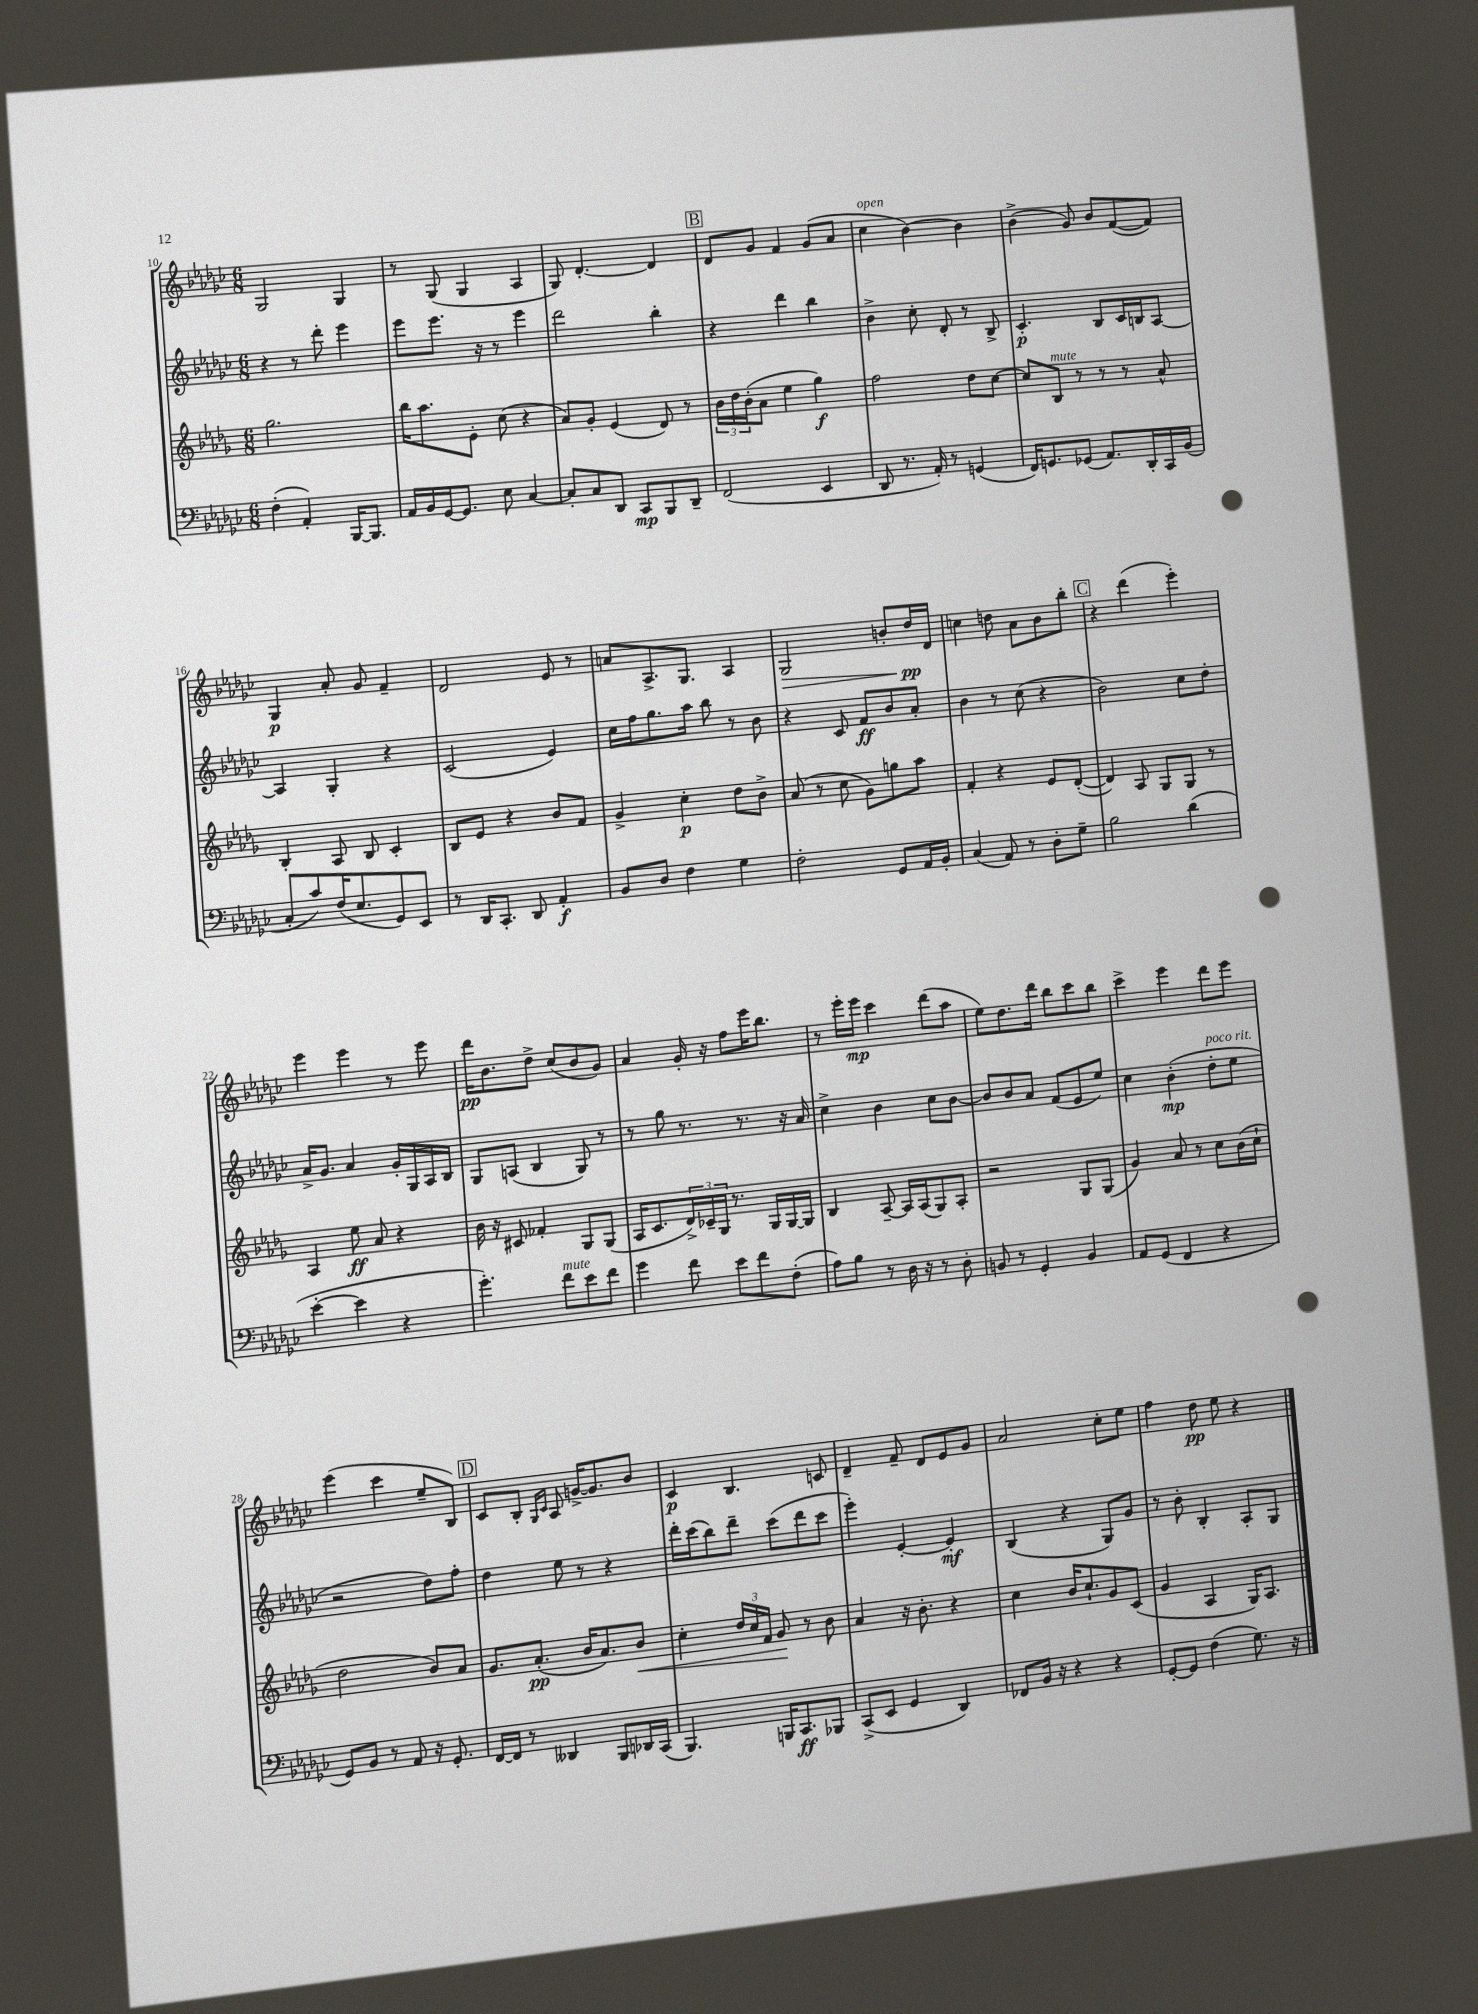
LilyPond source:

<<
\new StaffGroup <<
\new Staff = "s0" {
    \clef treble \key ges \major \numericTimeSignature \time 6/8
    ges2 ges4 |
    r8 ges8( ges4 aes4 |
    ges8) des'4.~-. des'4 |
    \mark \markup { \box "B" } des'8 ges'8 f'4 ges'8( aes'8 |
    ces''4^\markup { \italic "open" } bes'4~) bes'4 |
    bes'4->( ges'8) bes'8 f'8~( f'8) |
    ges4\p aes'8-. ges'8 f'4-- |
    des'2 ees'8 r8 |
    a'8 aes8.-> ges8. aes4 |
    ges2\> b'8-. des''16\pp\! des'16 |
    c''4 d''8 aes'8 bes'8 bes''8-. |
    \mark \markup { \box "C" } r4 des'''4( ees'''4-.) |
    ees'''4 ees'''4 r8 ees'''8 |
    des'''16\pp bes'8. des''8-> ces''8( bes'8 ges'8) |
    aes'4 ges'16-. r16 f''8 ees'''16 bes''8. |
    r8 ees'''16-. ees'''16\mp ces'''4 des'''8( aes''8 |
    ees''8) des''8. des'''16 bes''8 ces'''8 bes''8 |
    ces'''4-> ees'''4 des'''8 ees'''8 |
    ees'''4( ces'''4 ees''8-- bes8) |
    \mark \markup { \box "D" } ces'8 bes8-. \grace { ges16 ces'16 } aes8 g'16~-> g'8. bes'8 |
    ces'4\p bes4. c'8 |
    des'4-- f'8-- des'8 ees'8 ges'8 |
    aes'2 ces''8-. ees''8 |
    f''4 des''8\pp ees''8 r4 \bar "|." |
}
\new Staff = "s1" {
    \clef treble \key ges \major \numericTimeSignature \time 6/8
    r4 r8 des'''8-. ees'''4 |
    ees'''8 ees'''8. r16 r8 ees'''4 |
    des'''2 bes''4-. |
    \mark \markup { \box "B" } r4 des'''4 bes''4 |
    bes'4-> ces''8-. des'8-. r8 bes8-> |
    ces'4.-.\p bes8 ces'16 b16 aes8~ |
    aes4 ges4-. r4 |
    ces'2( ees'4) |
    ces''16 f''16 ges''8. aes''16 bes''8 r8 bes'8 |
    r4 ces'8 f'8\ff bes'8 aes'8-. |
    bes'4 r8 ces''8( r4 |
    \mark \markup { \box "C" } bes'2) ces''8 des''8-. |
    aes'16-> ges'8. aes'4 ges'16-. ges16 aes16 bes16 |
    ges8 a8( bes4 ges8) r8 |
    r8 ges''8 r8. r8. r16 aes'16 |
    ces''4-> bes'4 ces''8 bes'8~ |
    bes'8 bes'8 aes'8 f'8( ees'8 ees''8) |
    ces''4 bes'4-.\mp( des''8-.^\markup { \italic "poco rit." } ees''8 |
    r2 des''8) f''8-. |
    \mark \markup { \box "D" } des''4 ees''8 r8 r4 |
    des'''16-. ces'''16( bes''8) des'''8-- ces'''8( des'''8 ces'''8 |
    ees'''4-.) ees'4~-. ees'4-.\mf |
    bes4( r4 ges8) ges'8 |
    r8 bes'8-. bes4-. aes8-. ges8 \bar "|." |
}
\new Staff = "s2" {
    \clef treble \key des \major \numericTimeSignature \time 6/8
    ges''2. |
    bes''16 aes''8. ees'8-. c''8( r4 |
    aes'8) ges'8-. ees'4( des'8) r8 |
    \mark \markup { \box "B" } \tuplet 3/2 { bes'16 des''16 bes'16-.( } aes'8 ees''4 ges''4\f) |
    f''2 des''8 c''8~ |
    c''8 bes8^\markup { \italic "mute" } r8 r8 r8 aes'8-^ |
    bes4-. aes8 bes8 c'4-. |
    bes8 ees'8 r4 bes'8 f'8 |
    ges'4-> c''4-.\p des''8 bes'8-> |
    aes'8( r8 c''8 ges'8) g''8 aes''8 |
    f'4-. r4 ees'8 des'8~-.( |
    \mark \markup { \box "C" } des'4) aes8 ges8 ges8 r8 |
    aes4 ees''8\ff aes'8 r4 |
    bes'16 r16 cis'8 fes'4-. ges8 ges8( |
    aes16 c'8. \tuplet 3/2 { des'16->) ces'16-- ges16 } r8. ges16 ges16~ ges16 |
    bes4 aes8~-- aes16 aes16( ges8) aes8-. |
    r2 ges8 ges8( |
    ges'4) aes'8 r8 c''8 bes'16( c''16-! |
    des''2 bes'8) aes'8 |
    \mark \markup { \box "D" } ges'8. aes'8.-.\pp( bes'16 aes'8.) bes'8\< |
    c''4-. \tuplet 3/2 { des''16 c''16 f'16 } ges'8\! r8 bes'8 |
    aes'4 r16 bes'8.-. r4 |
    c''4 bes'16 c''8.-! ges'8 c'8( |
    ges'4 aes4 ges16) aes8. \bar "|." |
}
\new Staff = "s3" {
    \clef bass \key ges \major \numericTimeSignature \time 6/8
    f4-.( aes,4-.) bes,,16~ bes,,8. |
    aes,16 bes,16 ges,16~ ges,8. ees8 ces4~ |
    ces8-. ces8 des,8 ces,8\mp bes,,8 des,8-- |
    \mark \markup { \box "B" } f,2( ees,4 |
    des,8 r8. aes,16-.) r8 g,4( |
    f,16) g,8. ges,8( aes,8.) des,16-. ces,16 bes,16( |
    ces8-. ces'8) f16( ees8. ges,8) ees,8 |
    r8 des,16 ces,8.-. des,8 aes,4-.\f |
    bes,8 des8 f4 ges4 |
    f2-. ges,8 aes,16 bes,16-. |
    ces4( aes,8) r8 des8-. ges8-- |
    \mark \markup { \box "C" } bes2 des'4( |
    ees'4~-. ees'4 r4 |
    ges'4.-.) f'8^\markup { \italic "mute" } ees'8 f'8 |
    ges'4 f'8 ees'8 f'8 f8-.( |
    aes8) bes8 r8 des16 r16 r8 des8-. |
    b,8 r8 ges,4-. b,4 |
    aes,8 ges,8( f,4 r4 |
    ges,8) bes,8 r8 aes,8 r16 ges,8.-. |
    \mark \markup { \box "D" } f,16~ f,16 r8 deses,4 bes,,8 des,16 ces,16( |
    bes,,4.) b,,16 ces,8.\ff bes,,8 |
    ces,8->( ees,8 ges,4 des,4) |
    fes,8 bes,16 r16 r4 r4 |
    ges,8~-. ges,8 f4( ges8.) r16 \bar "|." |
}
>>
>>
\layout { \context { \Score currentBarNumber = #10 } }
